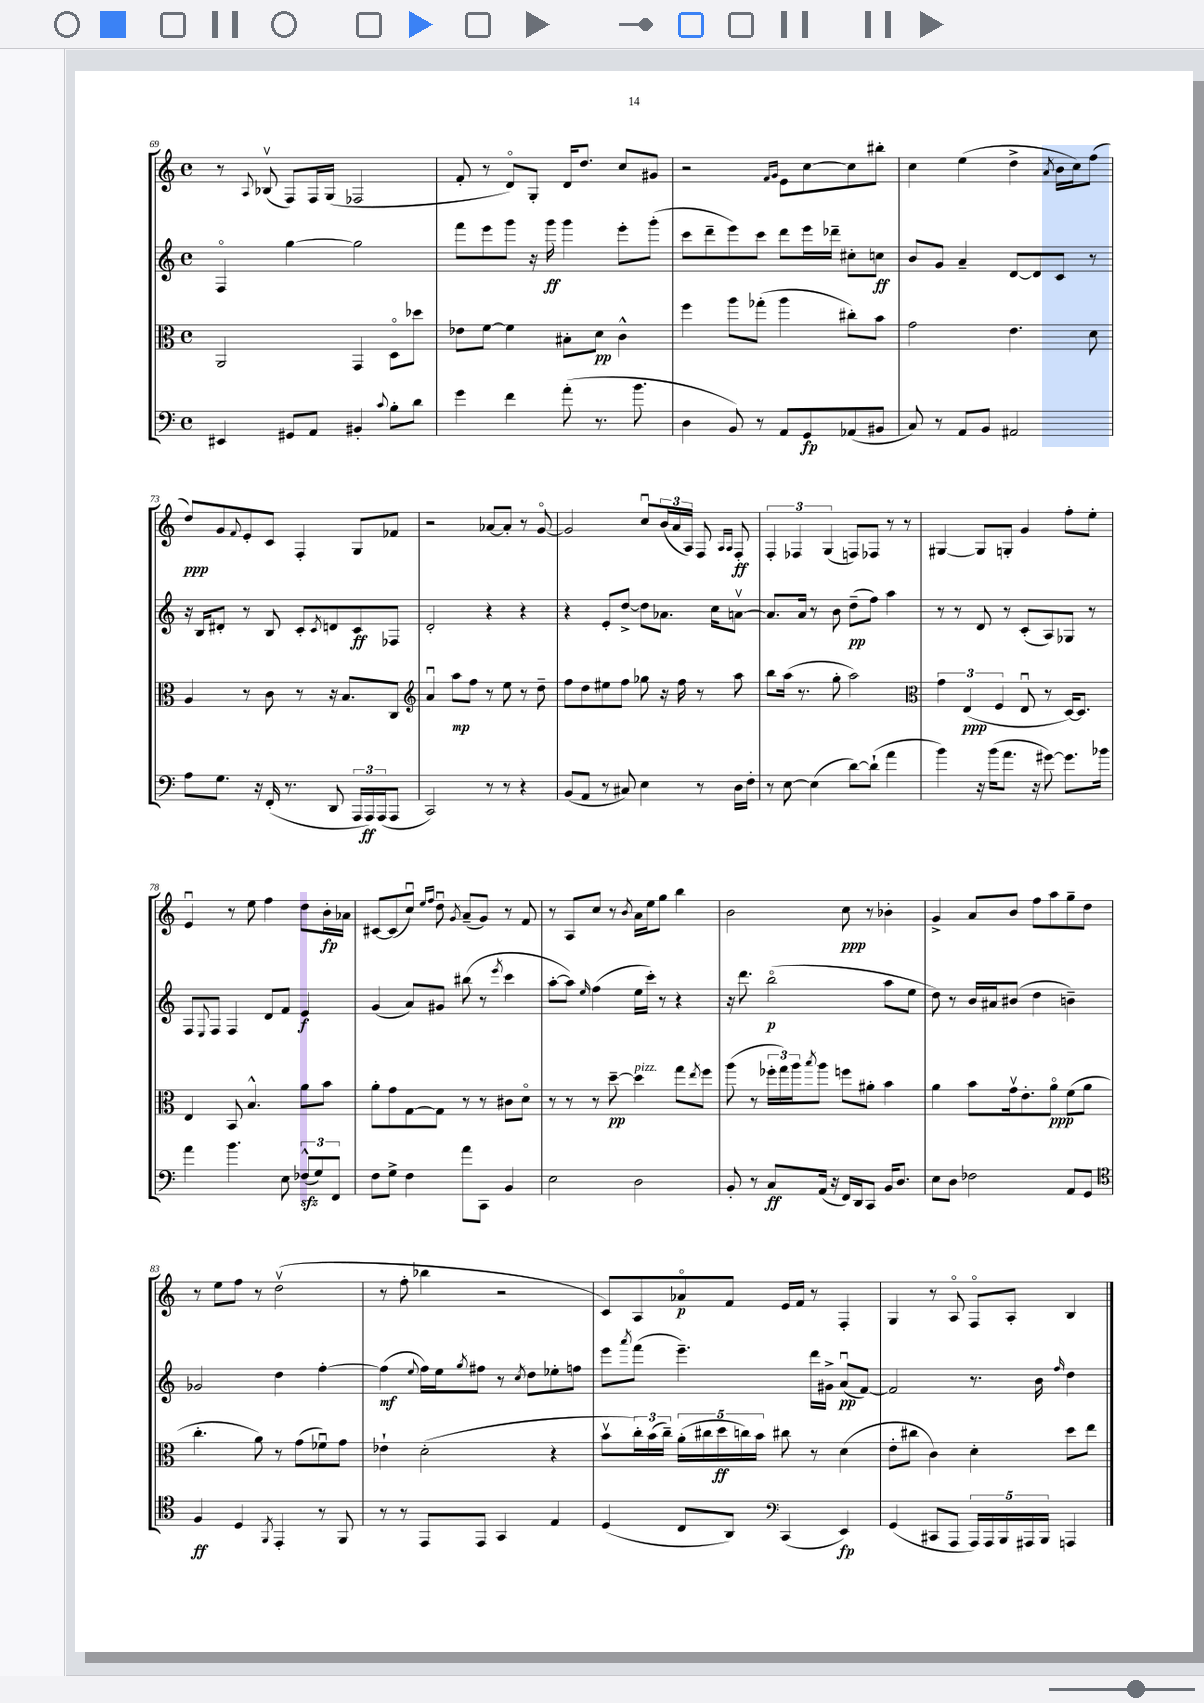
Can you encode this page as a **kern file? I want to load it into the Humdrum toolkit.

**kern	**kern	**kern	**kern
*staff4	*staff3	*staff2	*staff1
*clefF4	*clefC3	*clefG2	*clefG2
*k[]	*k[]	*k[]	*k[]
*M4/4	*M4/4	*M4/4	*M4/4
*met(c)	*met(c)	*met(c)	*met(c)
4EE#	2AA	4Fo	8r
.	.	.	8qqA
.	.	.	(8B-v
8GG#	.	[4gg	8F)
8AA	.	.	16F
.	.	.	(16G
4BB#'	4GG	2gg]	2F-
8qqc	.	.	.
8B'	8Do	.	.
8d	8dd-	.	.
=	=	=	=
4g	8e-	8fff	8f'
.	[8f	8eee	8r
4f	4f]	8ggg	8do)
.	.	16r	8G'
.	.	16ggg	.
(8a'	8B#'	4ggg	16d
.	.	.	8.dd
8.r	8d	.	.
.	4c^^	8eee'	8cc
8.b	.	.	.
.	.	(8ggg'	8g#
=	=	=	=
4D	4ff	8ccc	2r
.	.	8ddd~	.
8BB)	8aa	8eee)	.
8r	(8gg-'	8ccc	.
.	.	.	16qqf
.	.	.	16qqg
8AA	4aa	8ddd	8e
8GG	.	16eee	[8cc
.	.	16ddd-~	.
(8AA-	8cc#')	8cc#'	8cc]
8BB#	8b	8cc	8bb#'
=	=	=	=
8C)	2g	8b	4cc
8r	.	8g	.
8AA	.	4a~	(4ee
8BB	.	.	.
2AA#	4.e	[8d	4dd^
.	.	8d]	.
.	.	.	8qa
.	.	8c	16b
.	.	.	16cc)
.	8d	8r	(8ff
=	=	=	=
8A	4A	16r	8dd)
.	.	16B	.
8.G	.	8d#'	8g
.	.	.	8qqf
.	8r	8r	8e'
16r	.	.	.
(16FF'	8c	8B	8c
8.r	.	.	.
.	8r	8c'	4F'
.	.	8qc	.
8DD	16r	8d	.
.	8.B	.	.
24AAA	.	8c	8G
24AAA)	.	.	.
(24AAA	.	.	.
8AAA	8C	8F-	8f-
=	=	=	=
*	*clefG2	*	*
2CC)	4au	2d'	2r
.	8aa	.	.
.	8ff	.	.
8r	8r	4r	[8a-
8r	8ee	.	8a-']
4r	8r	4r	8r
.	8dd~	.	[8go
=	=	=	=
(8BB	8ff	4r	2g]
8AA	8dd	.	.
8r	8ee#	8e'	.
8C#)	8ff	[8dd^	.
4E	8gg-	8dd]	8ccu
.	16r	8.a-	(24b
.	.	.	24a
.	16ff	.	.
.	.	.	24A)
8r	8r	.	8F
.	.	16cc	.
.	.	.	16qqA
.	.	.	16qqA
16D	8aa	[8av	8F'
16F'	.	.	.
=	=	=	=
8r	8bb	8.a]	6F'
[8E	(16aa	.	.
.	.	.	6F-
.	8.r	16a	.
(4E]	.	8r	.
.	.	.	(6G
.	8gg'	8b	.
[8d)	2aa)	(8dd~	8F)
(8d`]	.	8ff)	8F-
4a	.	4aa	8r
.	.	.	8r
=	=	=	=
*	*clefC3	*	*
4b)	6g	8r	[4G#
.	.	8r	.
.	(6E	.	.
16r	.	8d	8G#]
(16b	.	.	.
.	6F	.	.
8.a	.	8r	8G'
.	8Eu	(8c'	4g
16r	.	.	.
[8g#)	8r	8A)	.
8.g#]	[16D)	8G-	8ff'
.	8.D]	.	.
.	.	8r	8ee'
16b-	.	.	.
=	=	=	=
4a	4E	8F	4eu
.	.	8qqE	.
.	.	8F	.
4.b	8BB	4F	8r
.	4.B^^	.	8ee
.	.	8d	4ff
8E	.	8f	.
(12F-^^	8a	4e	8dd
12G)	.	.	.
.	8b	.	16b'
12FF	.	.	.
.	.	.	16a-
=	=	=	=
8F	8a'	(4g	[8c#
8G^	8g	.	(8c#]
4F	[8G	8a)	8ccu)
.	.	.	16qqee
.	.	.	16qqff
.	8G]	8g#	8ddu
.	.	.	8qg
8a	8r	(8bb#	(8a~
8CC	8r	8r	8g)
.	.	8qeee	.
4BB	8c#	4ccc	8r
.	8do	.	8f
=	=	=	=
2E	8r	[8aa'	8r
.	8r	8aa])	8A
.	.	16qqee	.
.	8r	(4ff	8cc
.	[8dd~	.	8r
.	.	.	8qb
2D	4dd]	16ee	16a
.	.	16ccc')	16ee
.	.	8r	8gg
.	8gg	4r	4bb
.	8qee	.	.
.	8ff	.	.
=	=	=	=
8BB'	(8aa	16r	2b
.	.	8.ddd	.
8r	8r	.	.
8C	24ff-'	(2bbo	.
.	24gg)	.	.
.	24aa	.	.
.	8qbb	.	.
(16AA	8aa	.	.
16r	.	.	.
16FF)	8ff	.	8cc
16DD	.	.	.
8CC	8a#'	.	8r
16BB	4b	8aa	4b-'
8.D	.	.	.
.	.	8ee	.
=	=	=	=
8E	4a	8dd)	4g^
8D	.	8r	.
2F-	8b	16b	8a
.	.	16a#	.
.	16gv	(8b#	8b
.	8.e'	.	.
.	.	4dd	8ff
.	8ao	.	8aa
8AA	(8f	4b~)	8gg~
8GG	8a	.	8dd
=	=	=	=
*clefC4	*	*	*
4F	4.cc'	2g-	8r
.	.	.	8ee
4D	.	.	8ff
.	8a)	.	8r
8qFF	.	.	.
4EE'	8r	4dd	(2ddv
.	(8g	.	.
8r	8f-u)	[4ff'	.
8FF	8g	.	.
=	=	=	=
8r	4e-`	(4ff]	8r
8r	.	.	8ff'
.	.	8qqee	.
8EE	(2d'	16ff)	4bb-
.	.	16ee	.
.	.	8qgg	.
8EE	.	8ff#	.
4GG	.	8r	2r
.	.	8qcc	.
.	.	8dd	.
4E	4r	8ee-'	.
.	.	8ff	.
=	=	=	=
(4D	8bv	8eee	8c)
.	.	8qaaa	.
.	24cc')	(8fff	8A
.	(24b	.	.
.	24cc~)	.	.
8C	(20a'	4.eee~)	8a-o
.	20cc#	.	.
.	20dd	.	.
8AA)	.	.	8f
.	20cc)	.	.
.	20b	.	.
*clefF4	*	*	*
(4CC	8cc#	.	16e
.	.	.	16f
.	8r	16ddd	8r
.	.	16g#^	.
4EE)	(4d	(8au	4F'
.	.	[8f)	.
=	=	=	=
(4GG	8e'	2f]	4G
.	8cc#	.	.
8CC#	4c)	.	8r
8AAA	.	.	8Ao
20AAA)	4d'	8.r	8Fo
20AAA	.	.	.
20BBB	.	.	.
.	.	.	8A'
20AAA#	.	.	.
.	.	16b	.
20BBB	.	.	.
.	.	16qqff	.
4AAA	8dd	4dd	4B
.	8ee	.	.
==	==	==	==
*-	*-	*-	*-
